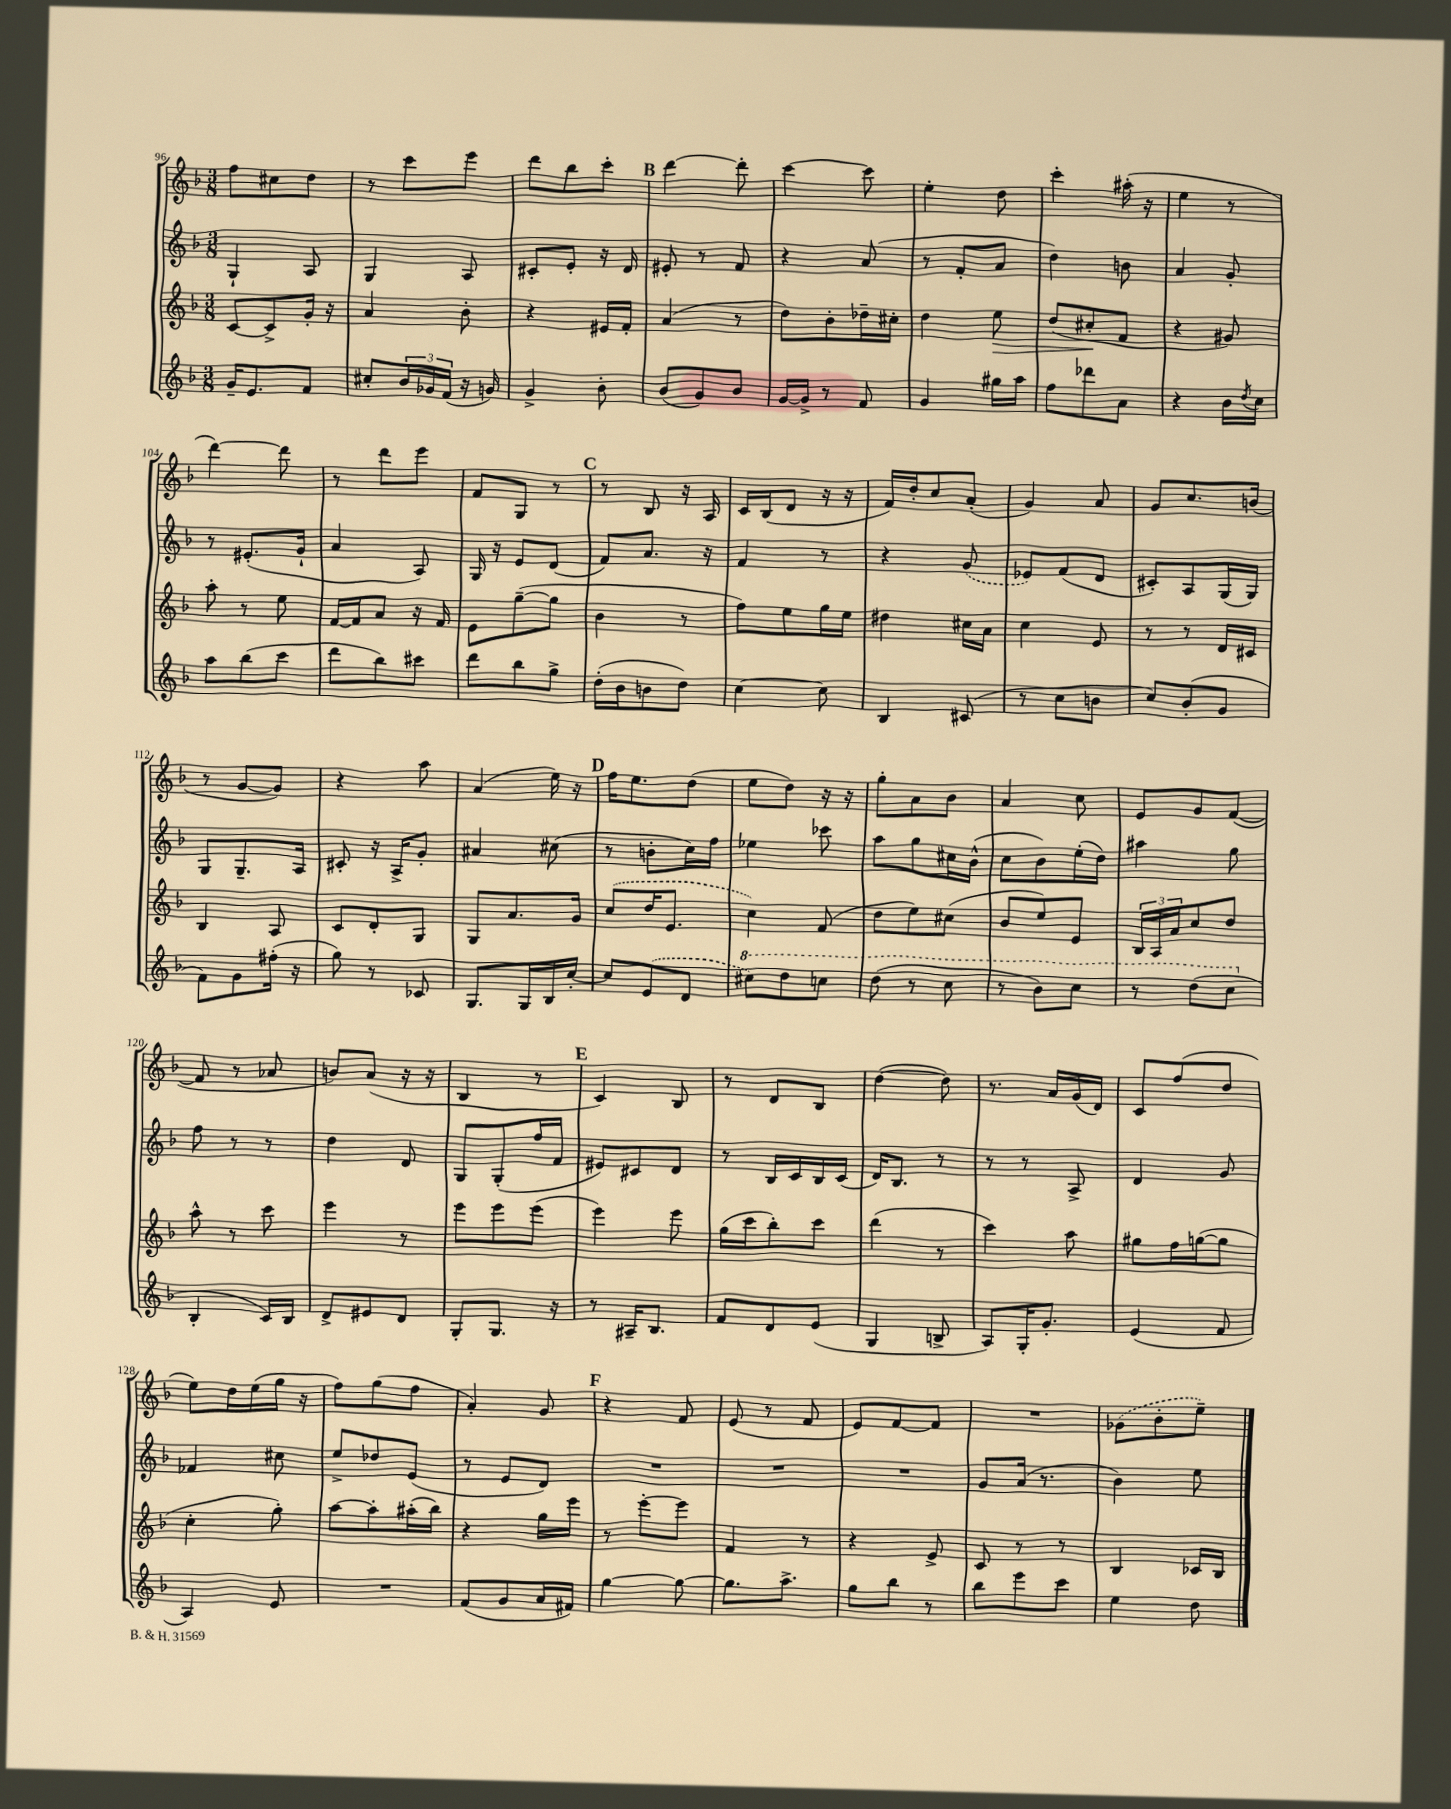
<<
\new StaffGroup <<
\new Staff = "s0" {
    \clef treble \key f \major \numericTimeSignature \time 3/8
    f''8 cis''8 d''8 |
    r8 c'''8 e'''8 |
    d'''8 bes''8 c'''8-. |
    \mark \markup { \bold "B" } d'''4~ d'''8-. |
    c'''4~ c'''8 |
    e''4-. d''8 |
    c'''4-. ais''16-.( r16 |
    e''4 r8 |
    d'''4~) d'''8 |
    r8 d'''8 e'''8 |
    f'8 g8 r8 |
    \mark \markup { \bold "C" } r8 bes8 r16 a16 |
    c'16 bes16( d'8 r16 r16 |
    f'16) d''16-. c''8 a'8-.( |
    g'4) a'8 |
    g'8 c''8. b'16( |
    r8 g'8~ g'8) |
    r4 a''8 |
    a'4( e''16) r16 |
    \mark \markup { \bold "D" } f''16 e''8. d''8( |
    e''8 d''8) r16 r16 |
    g''8-. a'8 bes'8 |
    a'4 c''8 |
    e'8 g'8 f'8~( |
    f'8 r8 aes'8 |
    b'8) a'8( r16 r16 |
    bes4 r8 |
    \mark \markup { \bold "E" } c'4) bes8 |
    r8 d'8 bes8 |
    d''4~( d''8) |
    r8. a'16 g'16( d'16) |
    c'8 f''8( d''8 |
    e''8) d''16 e''16( g''16 r16 |
    f''8) g''8( f''8 |
    a'4-.) g'8 |
    \mark \markup { \bold "F" } r4 f'8 |
    e'8( r8 f'8 |
    e'8) f'8~ f'8 |
    R4. |
    \once \slurDashed ges'8( bes'8-. e''8--) \bar "|." |
}
\new Staff = "s1" {
    \clef treble \key f \major \numericTimeSignature \time 3/8
    g4-! a8 |
    g4 a8 |
    cis'8-. e'8-. r16 d'16 |
    \mark \markup { \bold "B" } eis'8-. r8 f'8 |
    r4 a'8( |
    r8 f'8-. a'8 |
    d''4) b'8 |
    a'4 g'8-. |
    r8 eis'8.-.( g'16-! |
    a'4 a8) |
    g16 r16 e'8 d'8( |
    \mark \markup { \bold "C" } f'8) a'8. r16 |
    f'4 r8 |
    r4 \once \slurDashed g'8( |
    ees'8) f'8( d'8 |
    cis'8-.) a8 g16( g16) |
    g8 g8.-- a16 |
    cis'8-. r16 a16-> g'8-. |
    ais'4 cis''8( |
    \mark \markup { \bold "D" } r8 b'8-. c''16) f''16 |
    ees''4 ces'''8 |
    a''8 g''8 cis''16 bes'16-^( |
    c''8 bes'8) e''16-.( d''16) |
    ais''4 g''8 |
    f''8 r8 r8 |
    d''4 d'8 |
    g8 g8-.( f''16 f'16 |
    \mark \markup { \bold "E" } eis'8) cis'8 d'8 |
    r8 bes16 c'16 bes16 c'16( |
    d'16) bes8. r8 |
    r8 r8 a8-> |
    d'4 g'8 |
    fes'4 cis''8 |
    e''8-> des''8 e'8( |
    r8 e'8 d'8) |
    \mark \markup { \bold "F" } R4. |
    R4. |
    R4. |
    g'8 a'16( r8. |
    bes'4) e''8 \bar "|." |
}
\new Staff = "s2" {
    \clef treble \key f \major \numericTimeSignature \time 3/8
    c'8~ c'8-> g'16-. r16 |
    a'4 bes'8-. |
    r4 eis'16 f'16-. |
    \mark \markup { \bold "B" } a'4( r8 |
    d''8) bes'8-. des''16-- cis''16-. |
    d''4 e''8\> |
    d''8( cis''8-.\! f'8 |
    r4 gis'8) |
    a''8-. r8 e''8 |
    f'16~ f'16 a'8 r16 f'16 |
    e'8 g''8~--( g''8 |
    \mark \markup { \bold "C" } bes'4 r8 |
    f''8) e''8 g''16 e''16 |
    dis''4 cis''16 a'16 |
    c''4 e'8 |
    r8 r8 d'16 cis'16 |
    bes4 a8 |
    c'8 d'8-. g8 |
    g8 a'8. g'16 |
    \mark \markup { \bold "D" } \once \slurDashed c''8( d''16 e'8. |
    c''4) f'8( |
    d''8 e''8) cis''8( |
    bes'8 e''8) e'8 |
    \tuplet 3/2 { bes16 a16 a'16 } c''8 d''8 |
    a''8-^ r8 c'''8 |
    e'''4 r8 |
    e'''8 e'''8 e'''8( |
    \mark \markup { \bold "E" } e'''4) e'''8 |
    g''16( c'''16 bes''8-.) c'''8 |
    d'''4( r8 |
    c'''4) a''8 |
    gis''8 f''16 g''16~( g''8 |
    c''4-. g''8-.) |
    a''8~ a''8-. ais''16-.( bes''16) |
    r4 g''16 e'''16 |
    \mark \markup { \bold "F" } r8 e'''8~-. e'''8 |
    f'4 r8 |
    r4 e'8-> |
    c'8 r8 r8 |
    bes4 ces'16 bes16 \bar "|." |
}
\new Staff = "s3" {
    \clef treble \key f \major \numericTimeSignature \time 3/8
    g'16-- e'8. f'8 |
    cis''8-. \tuplet 3/2 { bes'16 ges'16 f'16( } r16 g'16) |
    g'4-> bes'8-. |
    \mark \markup { \bold "B" } bes'8( g'8) bes'8 |
    g'16~ g'16-> r8 f'8 |
    g'4 gis''16 a''16 |
    f''8 des'''8 a'8 |
    r4 bes'16 \acciaccatura { d''8 } c''16 |
    a''8 bes''8( c'''8 |
    d'''8 bes''8) cis'''8 |
    d'''8 bes''8 g''8-> |
    \mark \markup { \bold "C" } d''16-.( bes'16 b'8 d''8) |
    c''4~ c''8 |
    bes4 cis'8( |
    r8 c''8 b'8 |
    c''8) bes'8-.( g'8 |
    f'8) g'8 fis''16-.( r16 |
    g''8) r8 ces'8 |
    g8. g16 bes16 c''16~-. |
    \mark \markup { \bold "D" } c''8 \once \slurDashed e'8( d'8 |
    \ottava #1 cis'''8) d'''8 c'''8 |
    d'''8( r8 c'''8 |
    r8 bes''8) c'''8 |
    r8 d'''8( c'''8 \ottava #0 |
    bes4-. c'16) bes16 |
    d'8-> eis'8 d'8 |
    g8-. g8. r16 |
    \mark \markup { \bold "E" } r8 ais16-- bes8. |
    f'8 d'8 e'8( |
    g4 b8-> |
    a8) g16-. g'8.-. |
    e'4( f'8 |
    a4) e'8 |
    R4. |
    f'8( g'8 a'16 fis'16) |
    \mark \markup { \bold "F" } g''4~ g''8~ |
    g''8. a''8.-> |
    g''8 bes''8 r8 |
    bes''8 e'''8 c'''8 |
    e''4 d''8 \bar "|." |
}
>>
>>
\layout { \context { \Score currentBarNumber = #96 } }
